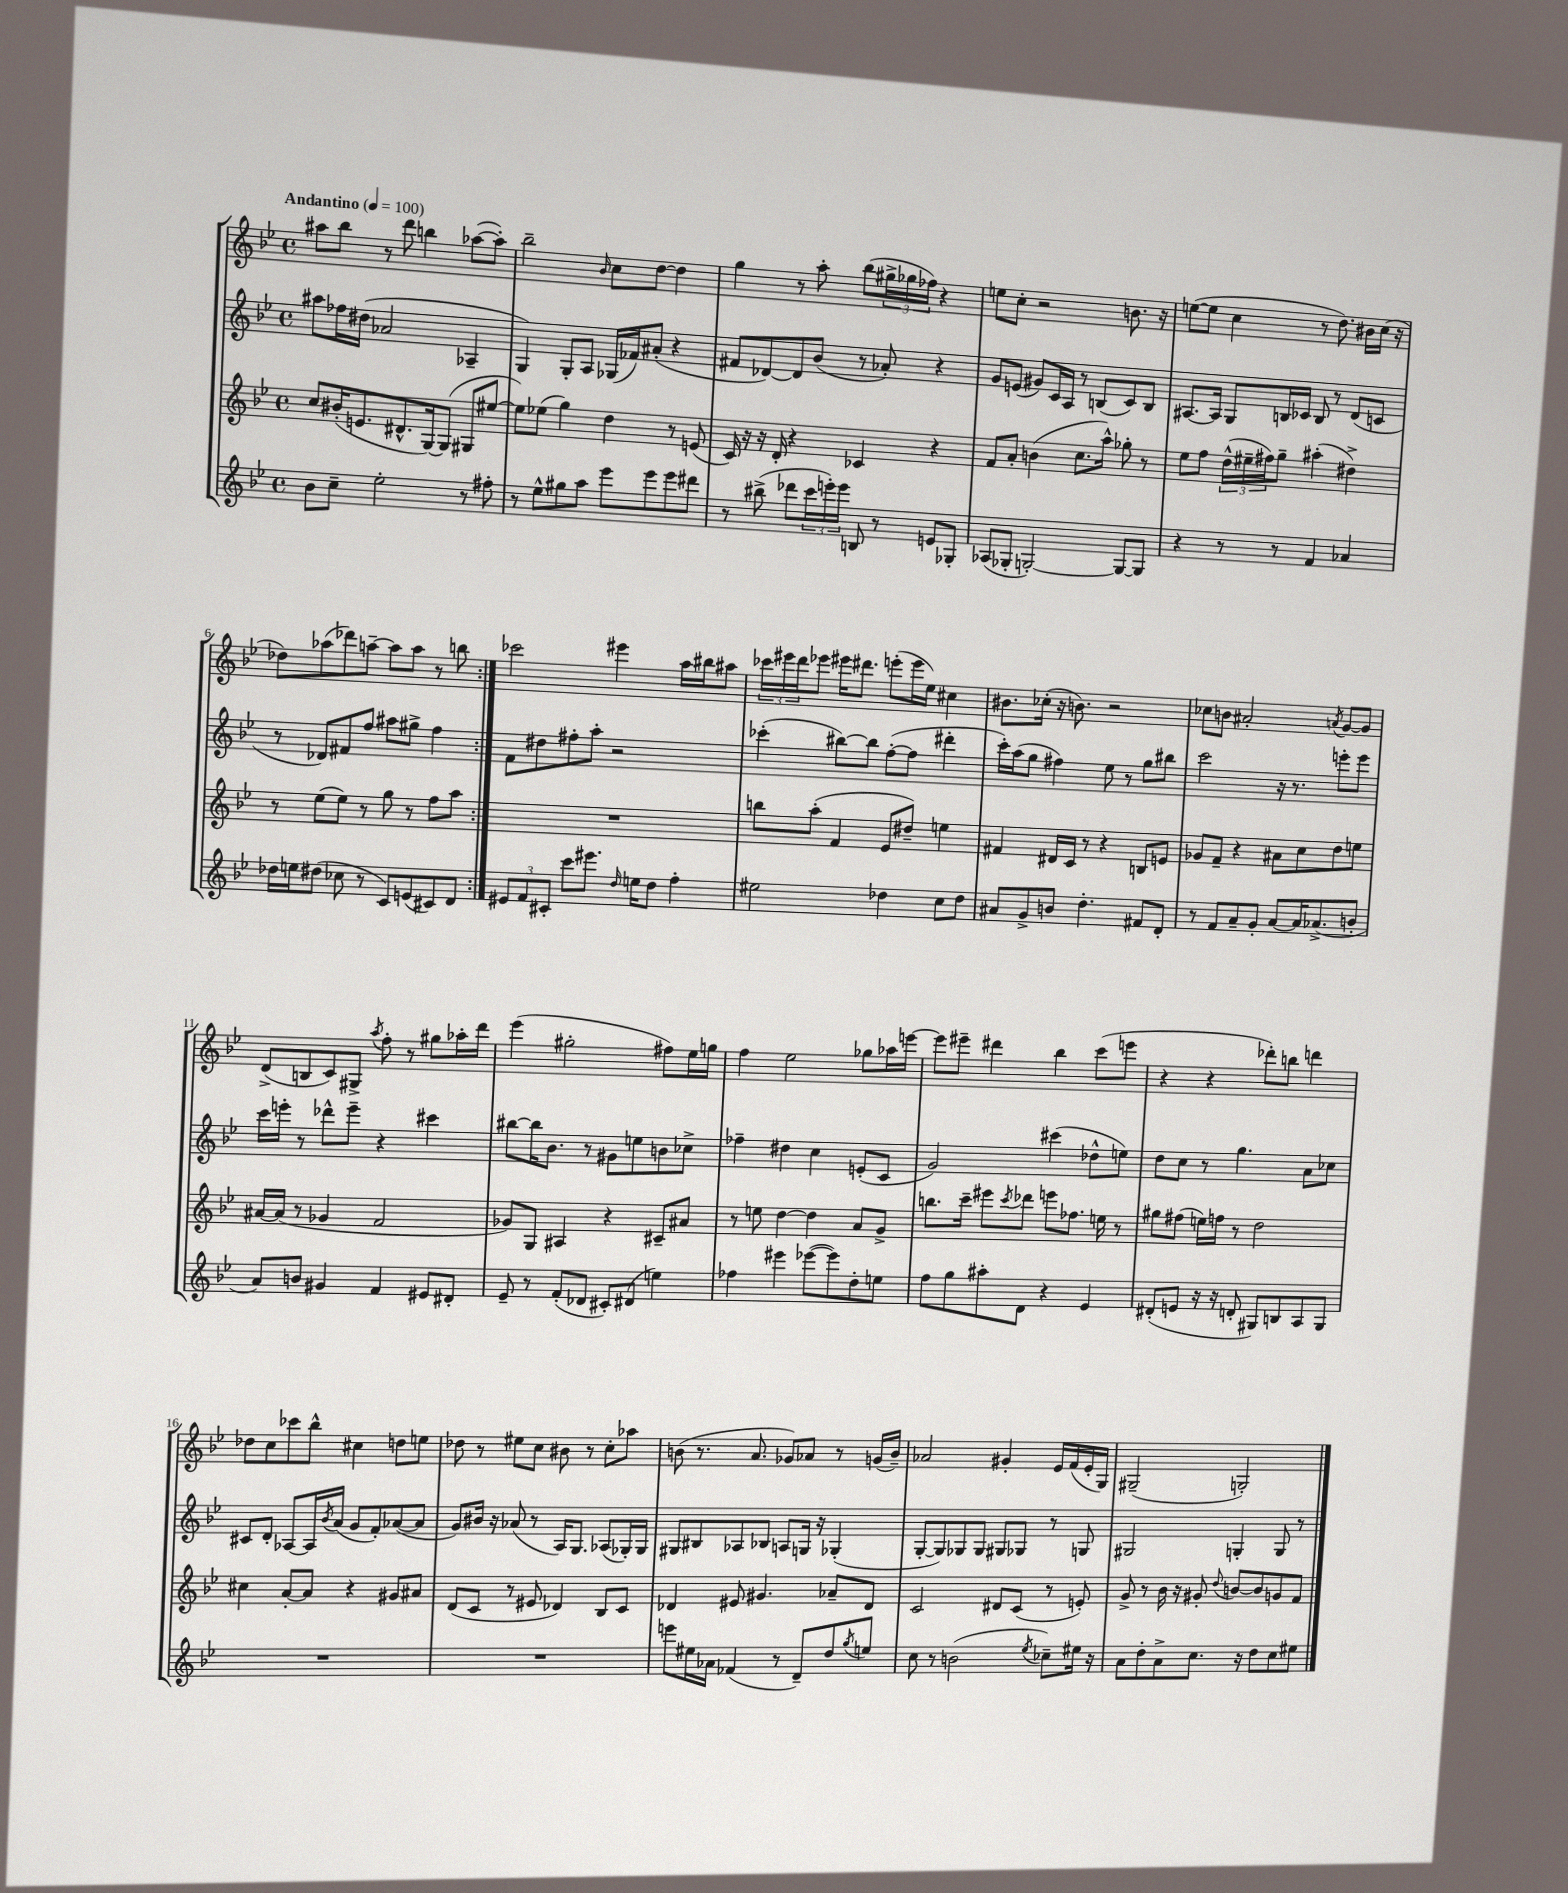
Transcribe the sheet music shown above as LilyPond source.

<<
\new StaffGroup <<
\new Staff = "s0" {
    \clef treble \key bes \major \defaultTimeSignature \time 4/4 \tempo "Andantino" 4 = 100
    \repeat volta 2 { ais''8 bes''8 r8 d'''8 b''4 aes''8~( aes''8-.) |
    bes''2-- \grace { bes'16 } c''8 d''8~ d''4 |
    g''4 r8 a''8-. bes''8( \tuplet 3/2 { gis''16-> ges''16 fes''16) } r4 |
    e''8 c''8-. r2 b'8. r16 |
    e''8~( e''8 c''4 r8 d''8.) bis'16 c''16( r16 |
    des''8) aes''8( des'''8) a''8~-- a''8 a''8 r8 b''8 | }
    ces'''2 eis'''4 a''16 bis''16 ais''8 |
    \tuplet 3/2 { ces'''16 eis'''16 d'''16 } ees'''8 eis'''16 dis'''8. e'''8-.( e'''16 ees''16) cis''4 |
    bis'8. ces''16-.( r16 b'8.) r2 |
    ces''8 b'8 ais'2-. \acciaccatura { a'8 } g'8~ g'8 |
    d'8->( b8 c'8) gis8-> \acciaccatura { a''8 } f''8-. r8 gis''8 aes''16-. d'''16 |
    ees'''4( gis''2-. fis''8) ees''16 g''16 |
    f''4 ees''2 ges''8 aes''16 e'''16~ |
    e'''8 eis'''8-- dis'''4 bes''4 c'''8( e'''8 |
    r4 r4 des'''8-.) b''8 d'''4 |
    des''8 c''8 ces'''8 bes''8-^ cis''4 d''8 e''8 |
    des''8 r8 eis''8 c''8 bis'8 r8 c''8-. aes''8 |
    b'8( r8. a'8. ges'8) aes'8 r8 g'16( b'16--) |
    aes'2 gis'4-. ees'16 f'16( ees'16-. g16) |
    gis2--( g2-.) \bar "|." |
}
\new Staff = "s1" {
    \clef treble \key bes \major \defaultTimeSignature \time 4/4
    \repeat volta 2 { ais''8 fes''16 dis''16( aes'2 aes4-- |
    g4) g8-. a8 ges16( fes'16) ais'8-.( r4 |
    fis'8 des'8~) des'8 bes'8( r8 aes'8-.) r4 |
    g'8 e'8( gis'8) c'16 a16 r8 b8( c'8) b8 |
    ais8.~ ais16 g8 b16 ces'16 b8 r8 d'8( c'8 |
    r8 des'8) fis'8 f''8 ais''8 gis''8-> f''4 | }
    f'8 dis''8 fis''8-. a''8-. r2 |
    ces'''4-.( bis''8~) bis''8 f''8~-.( f''8 dis'''4-. |
    c'''16-.) a''16( g''8 fis''4) ees''8 r8 g''8 bis''8 |
    c'''2 r16 r8. e'''8-. e'''8 |
    c'''16 e'''16-. r8 des'''8-^ e'''8-- r4 cis'''4 |
    bis''8~ bis''16 bes'8. r8 gis'8 e''8 b'8 ces''8-> |
    fes''4-- dis''4 c''4 e'8-.( c'8 |
    g'2) cis'''4( des''8-^ e''8) |
    d''8 c''8 r8 g''4. a'8 ces''8 |
    cis'8 d'8-. aes8~ aes16 \acciaccatura { bes'8 } a'16( g'8 f'8-.) aes'8~( aes'8 |
    g'8) bis'16 r16 aes'8( r8 a16) g8. aes8( ges16-.) ges16 |
    gis8 bis8 aes8 bes8 a8 g16 r16 ges4-.( |
    g8~-. g8) ges8 ges8 gis8 ges8 r8 g8 |
    gis2 g4-. g8 r8 \bar "|." |
}
\new Staff = "s2" {
    \clef treble \key bes \major \defaultTimeSignature \time 4/4
    \repeat volta 2 { c''8 bis'16-.( e'8. dis'8.-^ g16~) g8( gis8 eis''8~ |
    eis''8) ees''8( g''4) d''4 r8 e'8( |
    c'16) r16 r16 d'16-. r4 ces'4 r4 |
    f'8 a'8-. b'4( c''8. a''16-^) ges''8-. r8 |
    ees''8 f''8 \tuplet 3/2 { d''16-^( eis''16-- fis''16) } g''8-- ais''4-.( dis''4->) |
    r8 ees''8( ees''8) r8 g''8 r8 f''8 a''8 | }
    R1 |
    b''8 a''8-.( f'4 ees'8 dis''8--) e''4 |
    fis'4 dis'16 c'16 r8 r4 b8 e'8 |
    ges'8 f'8-- r4 ais'8 c''8 d''8 e''8 |
    ais'16~ ais'16( r8 ges'4 f'2 |
    ges'8) g8 ais4 r4 cis'8-- ais'8 |
    r8 e''8 d''4~ d''4 a'8 g'8-> |
    b''8. c'''16-- eis'''8 \acciaccatura { c'''8 } des'''8 e'''8 fes''8. e''16 r8 |
    gis''8 fis''8( e''16) f''16 r8 d''2 |
    cis''4 a'8~-. a'8 r4 gis'8 ais'8 |
    d'8( c'8 r8 eis'8 des'4) bes8 c'8 |
    des'4 eis'8 gis'4. aes'8-- des'8 |
    c'2 dis'8 c'8( r8 e'8-.) |
    g'8-> r8 bes'16 r16 gis'8-. \appoggiatura { d''8 } b'8~ b'8 g'8 f'8 \bar "|." |
}
\new Staff = "s3" {
    \clef treble \key bes \major \defaultTimeSignature \time 4/4
    \repeat volta 2 { bes'8 c''8-- ees''2-. r8 fis''8-. |
    r8 ees''8-^ gis''8 a''8 ees'''8 ees'''8 ees'''8 dis'''8 |
    r8 bis''8->( des'''8 \tuplet 3/2 { c'''16 e'''16-.) e'''16 } b8 r8 e'8 ges8-. |
    aes8( ges8-. g2~-.) g8~ g8 |
    r4 r8 r8 f'4 aes'4 |
    des''16 e''16 dis''8( ces''8 r8 c'8) e'8( cis'8) d'8 | }
    \tuplet 3/2 { eis'8 f'8 cis'8-. } c'''8 eis'''8. \grace { d''16 } e''16 d''8 f''4-. |
    eis''2 des''4 c''8 des''8 |
    ais'8 g'8-> b'8 d''4.-. fis'8 d'8-. |
    r8 f'8 a'8-- g'8-. a'8~ a'16 aes'8.->( b'8-. |
    a'8) b'8 gis'4 f'4 eis'8 dis'8-. |
    ees'8-- r8 f'8-.( des'8 cis'8-.) dis'8( e''4) |
    fes''4 eis'''4 ees'''8~( ees'''8) d''8-. e''8 |
    f''8 g''8 ais''8-. d'8 r4 ees'4 |
    dis'8-.( e'8 r16 r16 d'8-. gis8) b8 a8 gis8 |
    R1 |
    R1 |
    e'''8 eis''16 aes'16 fes'4( r8 d'8--) d''8 \acciaccatura { g''8 } e''8 |
    c''8 r8 b'2( \acciaccatura { ees''8 } ces''8--) eis''16 r16 |
    a'8 d''8-. a'8-> c''8. r16 d''8 c''8 eis''8 \bar "|." |
}
>>
>>
